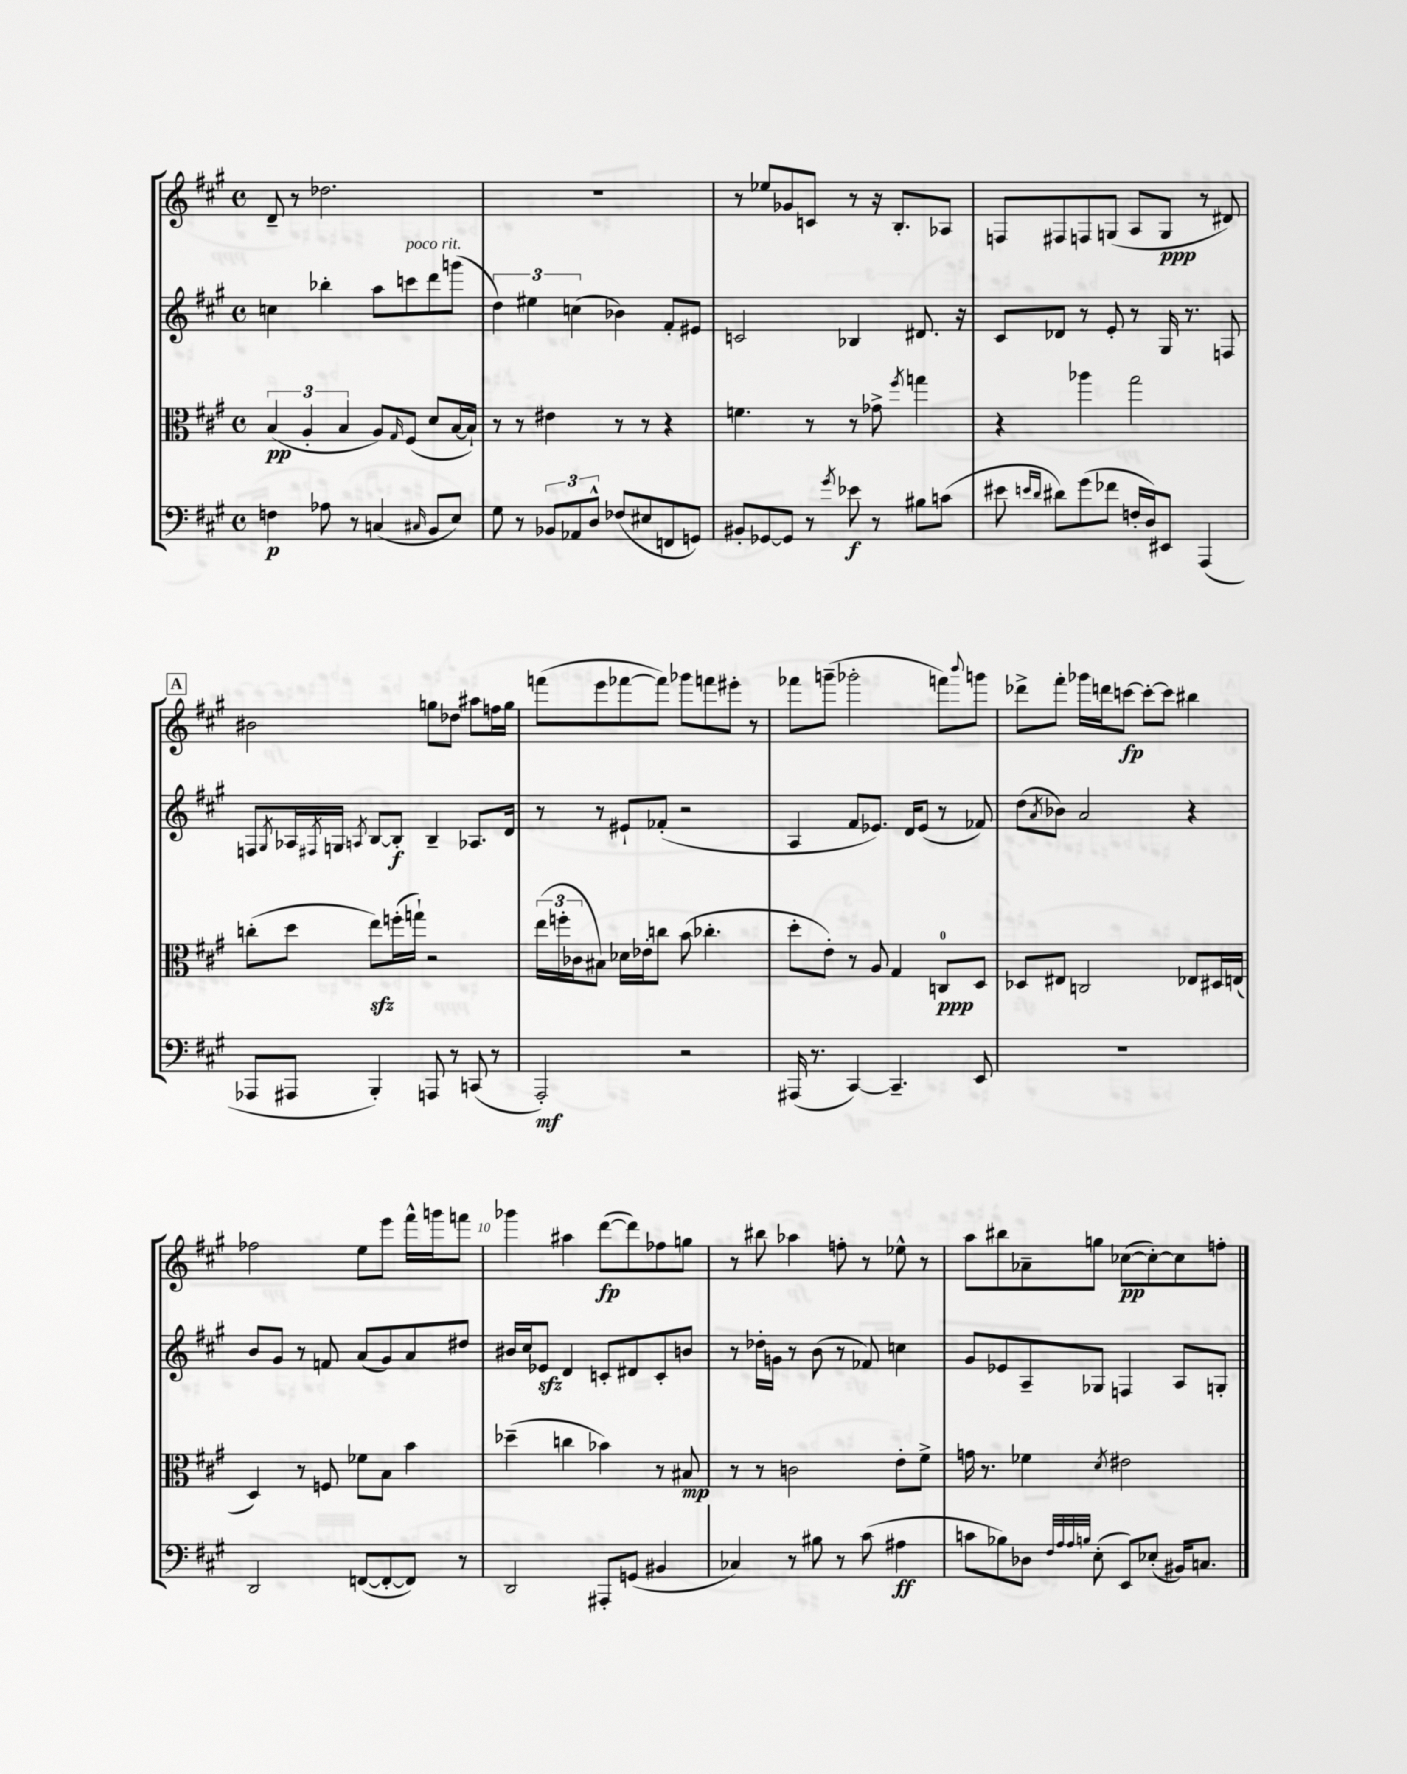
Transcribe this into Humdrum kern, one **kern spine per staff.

**kern	**dynam	**kern	**dynam	**kern	**dynam	**kern	**dynam
*part4	*part4	*part3	*part3	*part2	*part2	*part1	*part1
*staff4	*staff4	*staff3	*staff3	*staff2	*staff2	*staff1	*staff1
*clefF4	*	*clefC3	*	*clefG2	*	*clefG2	*
*k[f#c#g#]	*	*k[f#c#g#]	*	*k[f#c#g#]	*	*k[f#c#g#]	*
*M4/4	*	*M4/4	*	*M4/4	*	*M4/4	*
*met(c)	*	*met(c)	*	*met(c)	*	*met(c)	*
=1	=1	=1	=1	=1	=1	=1	=1
4Fn\	p	(6B/	pp	4ccn\	.	8d~/	.
.	.	.	.	.	.	8r	.
.	.	6A'/	.	.	.	.	.
8A-X\	.	.	.	4bb-X'\	.	2.dd-X\	.
.	.	6B/	.	.	.	.	.
8r	.	.	.	.	.	.	.
(4Cn/	.	8A/L)	.	8aa\L	.	.	.
.	.	16qqG#/	.	.	.	.	.
!	!	!	!	!LO:TX:a:i:t=poco rit.	!	!	!
.	.	(8F#/J	.	8cccn\	.	.	.
16qqC#X/	.	.	.	.	.	.	.
8BB/L	.	8d/L	.	8ddd\	.	.	.
8E/J)	.	[16B/L	.	(8gggn\J	.	.	.
.	.	16B`/JJ])	.	.	.	.	.
=2	=2	=2	=2	=2	=2	=2	=2
8G#\	.	8r	.	6dd\)	.	1r	.
8r	.	8r	.	.	.	.	.
.	.	.	.	6ee#X\	.	.	.
12BB-X/L	.	4e#X\	.	.	.	.	.
12AA-X/	.	.	.	(6ccn\	.	.	.
12D^^/J	.	.	.	.	.	.	.
(8F-X/L	.	8r	.	4b-X\)	.	.	.
8E#X/	.	8r	.	.	.	.	.
8FFn/	.	4r	.	8f#'/L	.	.	.
8GGn/J)	.	.	.	8e#X/J	.	.	.
=3	=3	=3	=3	=3	=3	=3	=3
8BB#X'/L	.	4.fn\	.	2cn/	.	8r	.
[8GG-X/	.	.	.	.	.	8ee-X/L	.
8GG-/J]	.	.	.	.	.	8g-X/	.
8r	.	8r	.	.	.	8cn/J	.
8qg#/	.	.	.	.	.	.	.
8e-X\	f	8r	.	4B-X/	.	8r	.
8r	.	8g-X^\	.	.	.	16r	.
.	.	.	.	.	.	8.B'/L	.
.	.	8qff#/	.	.	.	.	.
8B#X\L	.	4ggn\	.	8.d#X/	.	.	.
(8cn\J	.	.	.	.	.	8A-X/J	.
.	.	.	.	16r	.	.	.
=4	=4	=4	=4	=4	=4	=4	=4
8e#X\	.	4r	.	8c#/L	.	8Fn/L	.
16qqen/LL	.	.	.	.	.	.	.
16qqd/JJ	.	.	.	.	.	.	.
8d#X\L)	.	.	.	8d-X/J	.	8F#X/	.
(8g#\	.	4aa-X\	.	8r	.	8Fn/	.
8f-X\J	.	.	.	8e'/	.	(8Gn/J	.
16Fn'/LL	.	2gg#\	.	8r	.	8A/L	.
16D/J)	.	.	.	.	.	.	.
8EE#X/J	.	.	.	16G#/	.	8G/J	ppp
.	.	.	.	8.r	.	.	.
(4AAA/	.	.	.	.	.	8r	.
.	.	.	.	8Fn/	.	8d#X/)	.
!!LO:LB:g=z
!!LO:REH:place=s1:t=A
=5	=5	=5	=5	=5	=5	=5	=5
8AAA-X/L	.	(8ccn'\L	.	8Fn/L	.	2b#X\	.
.	.	.	.	8qG#/	.	.	.
8AAA#X/J	.	8dd\J	.	16A-X/L	.	.	.
.	.	.	.	8qF#X/	.	.	.
.	.	.	.	16Gn/JJ	.	.	.
.	.	.	.	8qAn/	.	.	.
4BBB'/)	.	8eezz\L)	.	[8B/L	.	.	.
.	.	(16ffn'\L	.	8B'/J]	f	.	.
.	.	16ggn`\JJ)	.	.	.	.	.
8AAAn/	.	2r	.	4B~/	.	8ggn\L	.
8r	.	.	.	.	.	8dd-X\J	.
(8CCn/	.	.	.	8.A-X/L	.	8aa#X\L	.
8r	.	.	.	.	.	16ffn\L	.
.	.	.	.	16d/Jk	.	16gg\JJ	.
=6	=6	=6	=6	=6	=6	=6	=6
2AAA'/)	mf	(24ee\LL	.	8r	.	(8fffn\L	.
.	.	24ffn'\	.	.	.	.	.
.	.	24c-X\J	.	.	.	.	.
.	.	8B#X\J)	.	8r	.	8eee\	.
.	.	16d-X\LL	.	8e#X`/L	.	[8fff-X\	.
.	.	16e-X'\J	.	.	.	.	.
.	.	8ccn\J	.	(8f-X'/J	.	8fff-\J])	.
2r	.	(8b\	.	2r	.	8ggg-X\L	.
.	.	4.cc-X'\	.	.	.	8fffn\	.
.	.	.	.	.	.	8eee#X'\J	.
.	.	.	.	.	.	8r	.
=7	=7	=7	=7	=7	=7	=7	=7
(16AAA#X/	.	8dd'\L	.	4A/	.	8fff-X\L	.
8.r	.	.	.	.	.	.	.
.	.	8e'\J)	.	.	.	(8gggn~\J	.
[4CC#/)	.	8r	.	8f#/L	.	2ggg-X'\	.
.	.	8A/	.	8.e-X/J)	.	.	.
4.CC#~/]	.	4G#/	.	.	.	.	.
.	.	.	.	16d/KL	.	.	.
.	.	.	.	(8e-/J	.	.	.
.	.	8Cn/L	ppp	8r	.	8fffn\L)	.
.	.	.	.	.	.	8qqbbb/	.
8EE/	.	8D/J	.	8f-X/)	.	8gggn\J	.
=8	=8	=8	=8	=8	=8	=8	=8
1r	.	8D-X/L	.	(8dd\L	.	8ddd-X^\L	.
.	.	.	.	8qa/	.	.	.
.	.	8E#X/J	.	8b-X\J)	.	8fff#'\J	.
.	.	2Cn/	.	2a/	.	16ggg-X\LL	.
.	.	.	.	.	.	16dddn\J	.
.	.	.	.	.	.	[8cccn\J	fp
.	.	.	.	.	.	8ccc'\L_	.
.	.	.	.	.	.	8ccc\J]	.
.	.	8E-X/L	.	4r	.	4bb#X\	.
.	.	16D#X/L	.	.	.	.	.
.	.	(16En/JJ	.	.	.	.	.
!!LO:LB:g=z
=9	=9	=9	=9	=9	=9	=9	=9
2DD/	.	4D/)	.	8b/L	.	2ff-X\	.
.	.	.	.	8g#/J	.	.	.
.	.	8r	.	8r	.	.	.
.	.	8Fn/	.	8fn/	.	.	.
([8FFn/L	.	8f-X\L	.	(8a/L	.	8ee\L	.
8FF'/_	.	8B\J	.	8g#/)	.	8eee\J	.
8FF/J])	.	4b\	.	8a/	.	16fff#^^\LL	.
.	.	.	.	.	.	16gggn\J	.
8r	.	.	.	8dd#X/J	.	8fffn\J	.
=10	=10	=10	=10	=10	=10	=10	=10
2DD/	.	(4dd-X~\	.	16b#X/LL	.	4ggg-X\	.
.	.	.	.	16cc#/J	.	.	.
.	.	.	.	8e-Xzz/J	.	.	.
.	.	4ccn\	.	4d/	.	4aa#X\	.
8AAA#X'/L	.	4b-X\)	.	8cn'/L	.	([8ddd\L	fp
(8GGn/J	.	.	.	8d#X/	.	8ddd\])	.
4BB#X/	.	8r	.	8c'/	.	8ff-X\	.
.	.	8B#X/	mp	8bn/J	.	8ggn\J	.
=11	=11	=11	=11	=11	=11	=11	=11
4C-X/)	.	8r	.	8r	.	8r	.
.	.	8r	.	16dd-X'\LL	.	8bb#X\	.
.	.	.	.	16gn\JJ	.	.	.
8r	.	2cn\	.	8r	.	4aa-X\	.
8B#X\	.	.	.	(8b\	.	.	.
8r	.	.	.	8r	.	8ffn'\	.
(8c#\	.	.	.	8f-X/)	.	8r	.
4A#X\	ff	8e'\L	.	4ccn\	.	8ee-X^^\	.
.	.	8f#^\J	.	.	.	8r	.
=12	=12	=12	=12	=12	=12	=12	=12
8cn\L	.	16gn\	.	8g#/L	.	8aa\L	.
.	.	8.r	.	.	.	.	.
8B-X\)	.	.	.	8e-X/	.	8bb#X\	.
8D-X\J	.	4f-X\	.	8A~/	.	8a-X~\	.
32qqF#/LLL	.	.	.	.	.	.	.
32qqA/	.	.	.	.	.	.	.
32qqA/	.	.	.	.	.	.	.
32qqBn/JJJ	.	.	.	.	.	.	.
(8E'\	.	.	.	8G-X/J	.	8ggn\J	.
.	.	8qd/	.	.	.	.	.
8EE/L)	.	2e#X\	.	4Fn/	.	([8cc-X\L	pp
(8E-X'/J	.	.	.	.	.	8cc-'\_)	.
16BB#X/KL)	.	.	.	8A/L	.	8cc-\]	.
8.Cn/J	.	.	.	.	.	.	.
.	.	.	.	8Gn'/J	.	8ffn'\J	.
==	==	==	==	==	==	==	==
*-	*-	*-	*-	*-	*-	*-	*-
